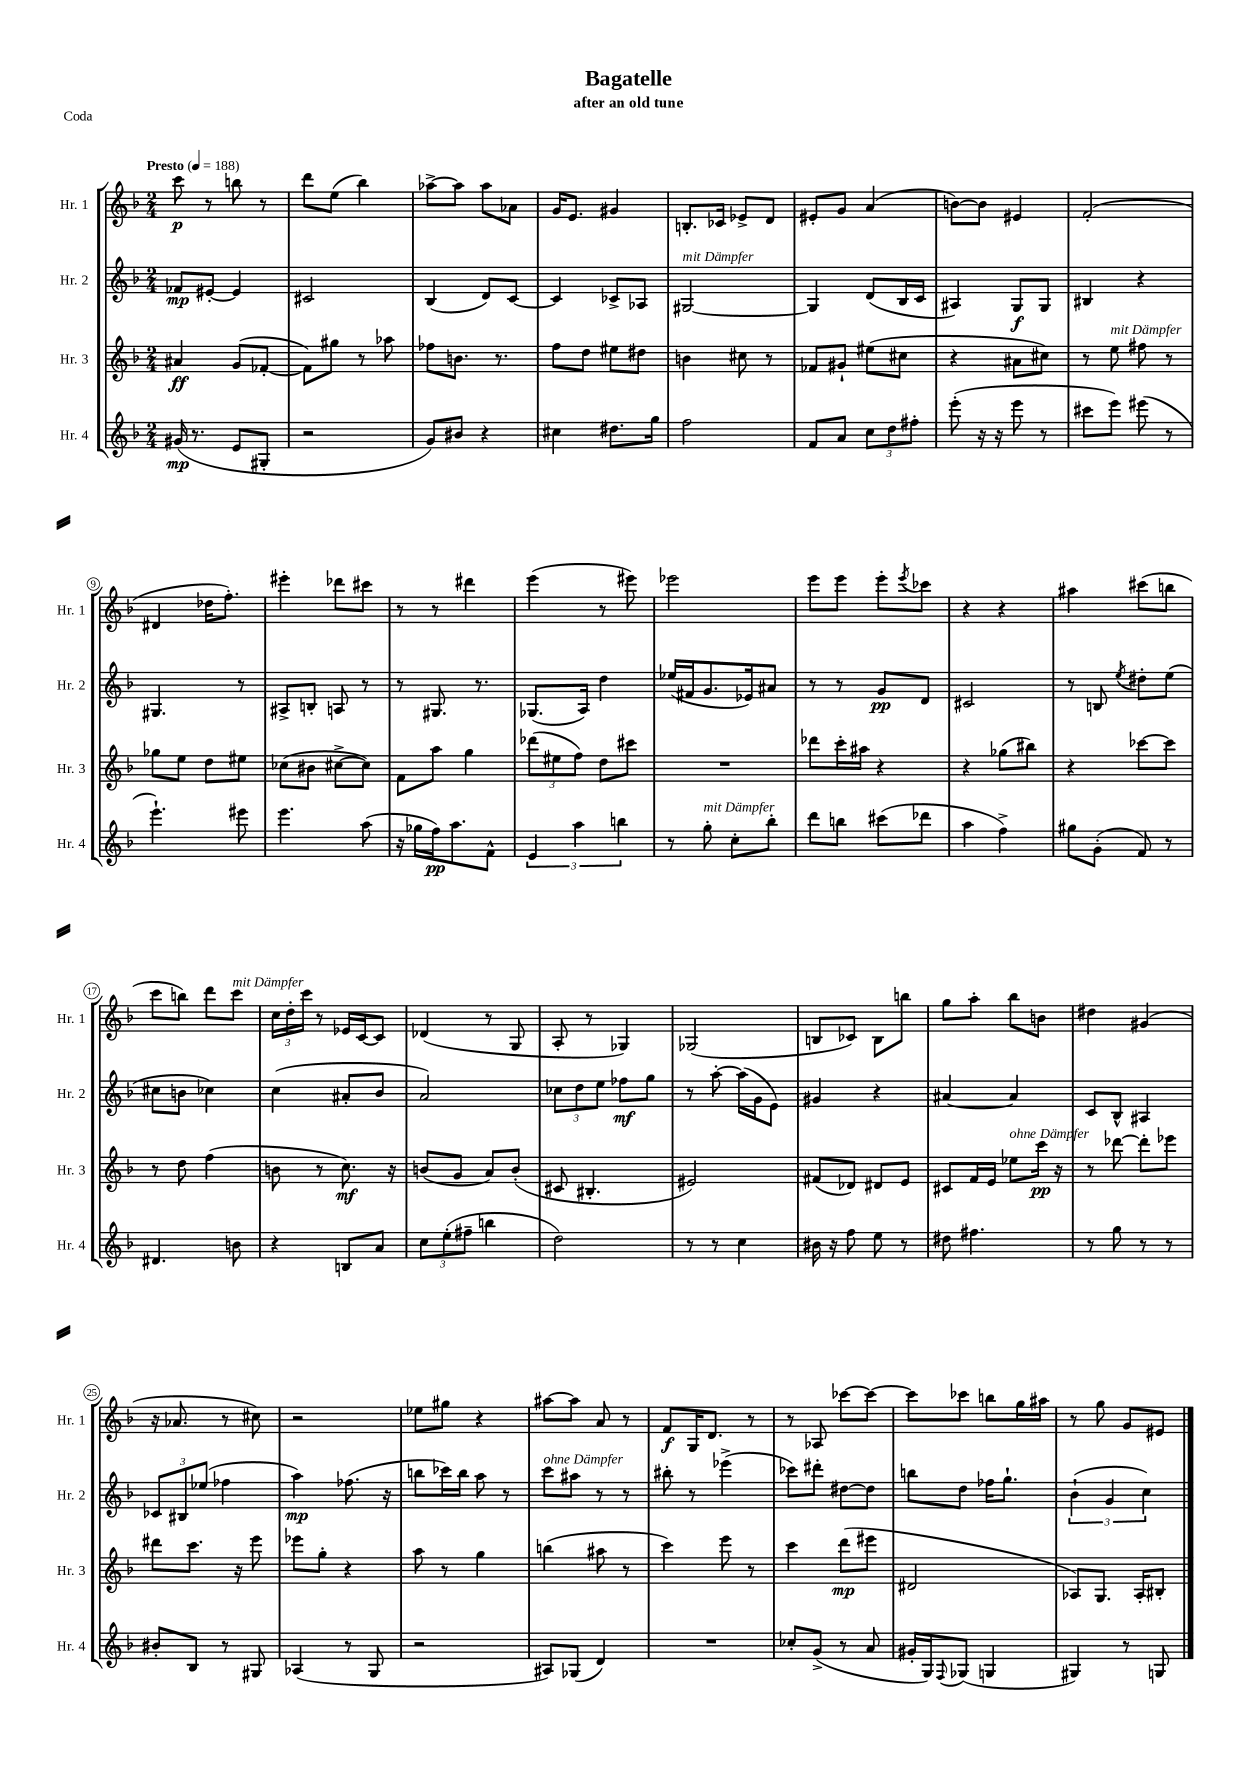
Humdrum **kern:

**kern	**kern	**kern	**kern
*staff4	*staff3	*staff2	*staff1
*clefG2	*clefG2	*clefG2	*clefG2
*k[b-]	*k[b-]	*k[b-]	*k[b-]
*M2/4	*M2/4	*M2/4	*M2/4
*MM188	*MM188	*MM188	*MM188
(16g#/	4a#/	8f-/L	8ccc\
8.r	.	.	.
.	.	[8e#'/J	8r
8e/L	(8g/L	4e#/]	8bb\
8G#'/J	[8f-'/J	.	8r
=	=	=	=
2r	8f-\]L)	2c#/	8ddd\L
.	8gg#\J	.	(8ee\J
.	8r	.	4bb-\)
.	8aa-\	.	.
=	=	=	=
8g/L)	8ff-\L	(4B-/	[8aa-^\L
8b#/J	8.b\J	.	8aa-\]J
4r	.	8d/L)	8aa-\L
.	8.r	.	.
.	.	[8c/J	8a-\J
=	=	=	=
4cc#\	8ff\L	4c/]	16g/LK
.	.	.	8.e/J
.	8dd\J	.	.
8.dd#\L	8ee#\L	8c-^/L	4g#/
.	8dd#\J	8A-/J	.
16gg\Jk	.	.	.
=	=	=	=
2ff\	4b\	[2G#/	8.B'/L
.	.	.	16c-/Jk
.	8cc#\	.	8e-^/L
.	8r	.	8d/J
=	=	=	=
8f/L	8f-/L	4G#/]	8e#'/L
8a/J	8g#`/J	.	8g/J
12cc\L	(8ee#\L	(8d/L	(4a/
12dd\	.	.	.
.	8cc#\J	16B-/L	.
12ff#'\J	.	.	.
.	.	16c/JJ	.
=	=	=	=
(8eee'\	4r	4A#/)	[8b\L)
16r	.	.	8b\]J
16r	.	.	.
8eee\	8a#\L	8G/L	4e#/
8r	8cc#\J)	8G/J	.
=	=	=	=
8ccc#\L	8r	4B#/	(2f'/
8eee\J)	8ee\	.	.
(8eee#\	8ff#\	4r	.
8r	8r	.	.
=	=	=	=
4.eee`\)	8gg-\L	4.G#/	4d#/
.	8ee\J	.	.
.	8dd\L	.	16dd-\LK
.	.	.	8.ff'\J)
8eee#\	8ee#\J	8r	.
=	=	=	=
4.eee\	(8cc-\L	8A#^/L	4eee#'\
.	8b#\J	8B'/J	.
.	[8cc#^\L	8A/	8ddd-\L
(8aa\	8cc#\]J)	8r	8ccc#\J
=	=	=	=
16r	8f\L	8r	8r
16gg-\LL	.	.	.
16ff\J)	8aa\J	8.G#/	8r
8.aa\	.	.	.
.	4gg\	.	4ddd#\
.	.	8.r	.
8f^^\J	.	.	.
=	=	=	=
6e/	(12ddd-\L	(8.G-/L	(4eee\
.	12ee#\	.	.
6aa\	12ff\J)	.	.
.	.	16A/Jk)	.
.	8dd\L	4dd\	8r
6bb\	.	.	.
.	8ccc#\J	.	8eee#\)
=	=	=	=
8r	2r	(16ee-/LL	2eee-\
.	.	16f#/J	.
8gg'\	.	8.g/	.
8cc'\L	.	.	.
.	.	16e-/k)	.
8bb-'\J	.	8a#/J	.
=	=	=	=
8ddd\L	8ddd-\L	8r	8eee\L
8bb\J	16ccc'\L	8r	8eee\J
.	16aa#\JJ	.	.
(8ccc#\L	4r	8g/L	8eee'\L
.	.	.	8qeee/
8ddd-\J	.	8d/J	8ccc-\J
=	=	=	=
4aa\	4r	2c#/	4r
4ff^\)	(8gg-\L	.	4r
.	8bb#\J)	.	.
=	=	=	=
8gg#\L	4r	8r	4aa#\
(8g'\J	.	8B/	.
.	.	8qee/	.
8f/)	[8ccc-\L	8dd#'\L	(8ccc#\L
8r	8ccc-\]J	(8ee\J	8bb\J
=	=	=	=
4.d#/	8r	8cc#\L	8ccc\L
.	8dd\	8b\J	8bb\J)
.	(4ff\	4cc-\)	8ddd\L
8b\	.	.	8ccc\J
=	=	=	=
4r	8b\	(4cc\	24cc\LL
.	.	.	24dd'\
.	.	.	24ccc\JJ
.	8r	.	8r
8B/L	8.cc\)	8a#'/L	16e-/LL
.	.	.	[16c/J
8a/J	.	8b-/J	8c/]J
.	16r	.	.
=	=	=	=
12cc\L	(8b/L	2a/)	(4d-/
(12ee'\	.	.	.
.	8g/J	.	.
12ff#~\J	.	.	.
4bb\	8a/L)	.	8r
.	(8b'/J	.	8G/
=	=	=	=
2dd\)	8c#/	12cc-\L	8A'/
.	.	12dd\	.
.	4.B#'/	.	8r
.	.	12ee\J	.
.	.	8ff-\L	4G-/)
.	.	8gg\J	.
=	=	=	=
8r	2e#/)	8r	(2G-/
8r	.	[8aa'\	.
4cc\	.	(16aa\]LL	.
.	.	16g\J	.
.	.	8e\J)	.
=	=	=	=
16b#\	(8f#/L	4g#/	8B/L
16r	.	.	.
8ff\	8d-/J)	.	8c-/J)
8ee\	8d#/L	4r	8B\L
8r	8e/J	.	8bb\J
=	=	=	=
8dd#\	8c#/L	[4a#/	8gg\L
4.ff#\	16f/L	.	8aa'\J
.	16e/JJ	.	.
.	8ee-\L	4a#/]	8bb-\L
.	16ccc\Jk	.	8b\J
.	16r	.	.
=	=	=	=
8r	8r	8c/L	4dd#\
8gg\	[8ddd-\	8B-^^/J	.
8r	8ddd-'\]L	4A#/	(4g#/
8r	8eee-\J	.	.
=	=	=	=
8b#'/L	8ddd#\L	12c-/L	16r
.	.	.	8.a-/
.	.	12B#/	.
8B-/J	8.ccc\J	.	.
.	.	(12ee-/J	.
8r	.	4ff-\	8r
.	16r	.	.
8G#/	8eee\	.	8cc#\)
=	=	=	=
(4A-/	8eee-\L	4aa\)	2r
.	8gg'\J	.	.
8r	4r	(8.ff-\	.
8G/	.	.	.
.	.	16r	.
=	=	=	=
2r	8aa\	8bb\L	8ee-\L
.	8r	16ccc-\L)	8gg#\J
.	.	16bb\JJ	.
.	4gg\	8aa\	4r
.	.	8r	.
=	=	=	=
8A#/L)	(4bb\	8ccc\L	[8aa#\L
(8G-/J	.	8aa#\J	8aa#\]J
4d/)	8aa#\	8r	8a/
.	8r	8r	8r
=	=	=	=
2r	4ccc\)	8bb#'\	8f/L
.	.	8r	16G/K
.	.	.	8.d/J
.	8eee\	(4eee-^\	.
.	8r	.	8r
=	=	=	=
8cc-'/L	4ccc\	8ccc-\L)	8r
(8g^/J	.	8ddd#'\J	8A-/
8r	(8ddd\L	[8dd#\L	[8ccc-\L
8a/	8eee#\J	8dd#\]J	8ccc-\_J
=	=	=	=
16g#'/LL	2d#/	8bb\L	8ccc-\]L
16G/J)	.	.	.
8qqF/	.	.	.
(8G-/J	.	8dd\J	8ccc-\J
4G/	.	16ff-\LK	8bb\L
.	.	8.gg`\J	.
.	.	.	16gg\L
.	.	.	16aa#\JJ
=	=	=	=
4G#/)	8A-/L)	(6b-`\	8r
.	8.G/J	.	8gg\
.	.	6g/	.
8r	.	.	8g/L
.	16A-'/LK	.	.
.	.	6cc\)	.
8G/	8B#'/J	.	8e#/J
==	==	==	==
*-	*-	*-	*-
